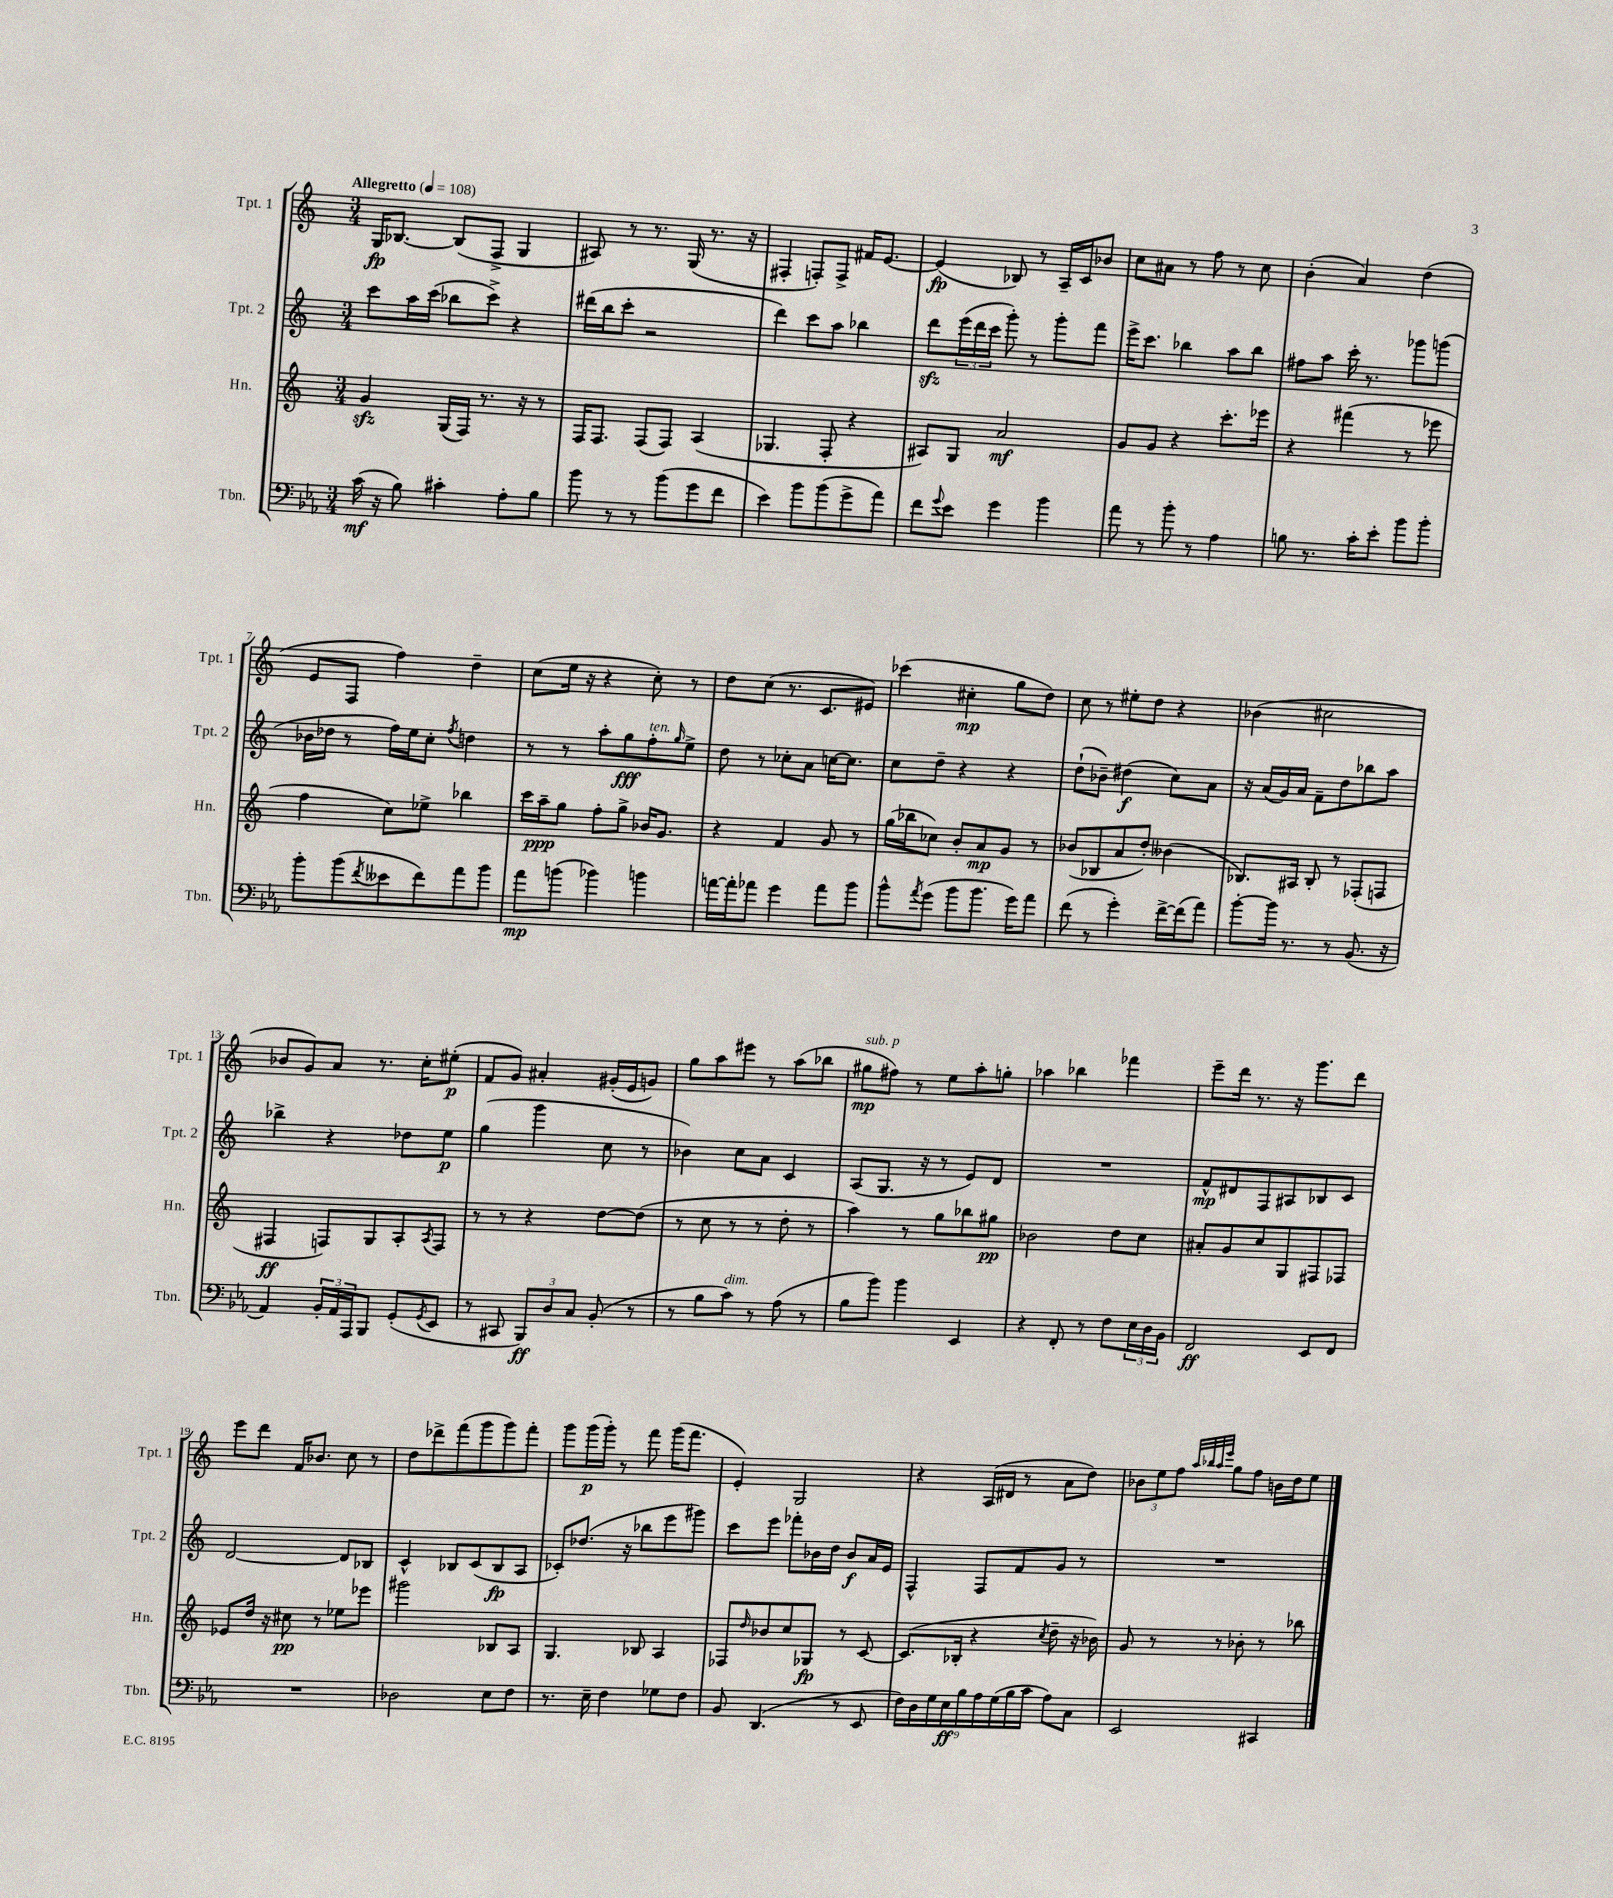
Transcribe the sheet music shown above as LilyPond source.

<<
\new StaffGroup <<
\new Staff = "s0" \with { instrumentName = "Tpt. 1" shortInstrumentName = "Tpt. 1" } {
    \clef treble \key c \major \numericTimeSignature \time 3/4 \tempo "Allegretto" 4 = 108
    g16\fp bes8.~ bes8( f8-> g4 |
    ais8) r8 r8. g16( r8. r16 |
    fis4-. f8-.) f8-> fis'16 e'8.~ |
    e'4\fp( bes8) r8 a16-- c'16 bes'8 |
    c''8 ais'8 r8 f''8 r8 c''8 |
    b'4-.( a'4) d''4( |
    e'8 f8 f''4) d''4-- |
    c''8( e''16 r16 r4 c''8-.) r8 |
    d''8 c''8( r8. c'8. eis'8) |
    ces'''4( cis''4-.\mp g''8 d''8) |
    c''8 r8 eis''8-. d''8 r4 |
    bes'4( cis''2 |
    bes'8 g'8) a'8 r8. c''16-. eis''8-.\p( |
    f'8 g'8) ais'4-. gis'16-.( e'16 g'8) |
    g''8 a''8 eis'''8 r8 a''8( bes''8 |
    gis''8\mp^\markup { \italic "sub. p" } fis''8) r8 e''8 a''8-. g''8-. |
    aes''4 bes''4 fes'''4 |
    e'''8-- d'''16 r8. r16 g'''8. d'''8 |
    e'''8 d'''8 f'16 bes'8. c''8 r8 |
    d''8 des'''8-> f'''8( g'''8 g'''8) f'''8-. |
    g'''8 g'''16\p( g'''16-.) r8 f'''8 g'''16( f'''8. |
    e'4-.) g2 |
    r4 a16( dis'16 r8 a'8 d''8) |
    \tuplet 3/2 { bes'8 e''8 f''8 } \grace { a''32 bes''32 a''32 e'''32 } g''8 f''8 b'16 d''16 e''8 \bar "|." |
}
\new Staff = "s1" \with { instrumentName = "Tpt. 2" shortInstrumentName = "Tpt. 2" } {
    \clef treble \key c \major \numericTimeSignature \time 3/4
    c'''8 a''16 c'''16( bes''8 c'''8->) r4 |
    dis'''16( b''16 c'''8-. r2 |
    d'''4) c'''8 a''8 bes''4 |
    d'''8\sfz \tuplet 3/2 { e'''16( d'''16 c'''16 } g'''8-.) r8 g'''8-. f'''8 |
    e'''16-> c'''8. bes''4 a''8 bes''8 |
    fis''8 a''8 c'''16-. r8. ges'''8 g'''8( |
    bes'16 des''16 r8 f''16) e''16 c''8-. \acciaccatura { f''8 } d''4 |
    r8 r8 a''8-. g''8\fff f''8-.^\markup { \italic "ten." } \grace { g''16 } e''8-> |
    d''8 r8 ces''8-. a'8 c''16~ c''8. |
    c''8 d''8-- r4 r4 |
    d''8-!( bes'8--) dis''4\f( c''8) a'8 |
    r16 a'16( g'16) a'16 f'8-- d''8 bes''8 a''8 |
    bes''4-> r4 des''8 e''8\p |
    g''4( g'''4 c''8 r8 |
    bes'4) c''8 a'8 c'4 |
    a8( g8. r16 r8 e'8) d'8 |
    R2. |
    f'8-^\mp dis'8 f8 ais8 bes8 c'8 |
    d'2~ d'8 bes8 |
    c'4-^ bes8 c'8( bes8\fp a8 |
    ces'8-.) des''8.( r16 bes''8 e'''8 gis'''8) |
    c'''8 e'''8 fes'''8-. bes'16 d''16 bes'8\f a'16 e'16 |
    f4-^ f8 f'8 g'8 r8 |
    R2. \bar "|." |
}
\new Staff = "s2" \with { instrumentName = "Hn." shortInstrumentName = "Hn." } {
    \clef treble \key c \major \numericTimeSignature \time 3/4
    g'4\sfz g16( f16) r8. r16 r8 |
    f16 f8. f8( f8) a4( |
    ges4. f8-. r4 |
    ais8) g8 a'2\mf |
    g'8 g'8 r4 c'''8.-. ees'''16 |
    r4 fis'''4( r8 ees'''8 |
    f''4 c''8) ees''8-> bes''4 |
    c'''16 a''16--\ppp g''8 f''8-. g''8-> bes'16 g'8. |
    r4 f'4 g'8 r8 |
    g''16( bes''16 ces''8) b'8-. a'8\mp g'8 r8 |
    bes'8( bes8 a'8 d''8-.) beses'4( |
    bes8.) ais16 bes8-. r8 fes8-.( f8 |
    fis4\ff f8) g8 a8-. \acciaccatura { a8 } f8 |
    r8 r8 r4 d''8~ d''8( |
    r8 c''8 r8 r8 d''8-. r8 |
    a''4) r8 g''8 bes''8 gis''8\pp |
    bes'2 d''8 c''8 |
    ais'8-. g'8 c''8 g8 fis8 fes8 |
    ees'8 d''16 r16 cis''8\pp r8 ees''8 ees'''8 |
    gis'''2 bes8 a8 |
    g4. bes8 a4 |
    fes8 \grace { d''16 } bes'8 c''8 ges8\fp r8 c'8~ |
    c'8.( bes16-. r4 \acciaccatura { c''8 } d''8-- r16 bes'16) |
    g'8 r8 r8 bes'8-. r8 bes''8 \bar "|." |
}
\new Staff = "s3" \with { instrumentName = "Tbn." shortInstrumentName = "Tbn." } {
    \clef bass \key ees \major \numericTimeSignature \time 3/4
    c'16\mf( r16 bes8) cis'4-. aes8-. bes8 |
    bes'8 r8 r8 bes'8( g'8 f'8 |
    ees'4) bes'8 bes'8( g'8-> aes'8) |
    f'8 \appoggiatura { g'8 } ees'8 g'4 bes'4 |
    aes'8 r8 bes'8-. r8 aes4 |
    b8 r8. c'16-. ees'8-. bes'8 bes'8-. |
    bes'8-. bes'8( \acciaccatura { f'8 } eeses'8 f'8) aes'8 bes'8 |
    aes'8\mp b'8( bes'4) b'4 |
    a'16~ a'16-. aes'8 g'4 aes'8 bes'8 |
    bes'8-^ \acciaccatura { aes'8 } g'8( bes'8 bes'8. g'16) aes'8 |
    f'8( r8 g'4-.) f'16~-> f'16( aes'8) |
    bes'8~-. bes'16 r8. r8 bes,8.( r16 |
    aes,4) \tuplet 3/2 { bes,16-. aes,16 aes,,16 } bes,,8 g,8-.( \acciaccatura { g,8 } ees,8 |
    r8 cis,8 \tuplet 3/2 { bes,,8\ff) d8 c8 } bes,8-.( r8 |
    r8 bes8 c'8^\markup { \italic "dim." }) r8 aes8( r8 |
    bes8 bes'8) bes'4 ees,4 |
    r4 f,8-. r8 f8 \tuplet 3/2 { ees16 d16 bes,16 } |
    f,2\ff ees,8 f,8 |
    R2. |
    des2 ees8 f8 |
    r8. ees16-- f4 ges8 f8 |
    bes,8 d,4.( r8 ees,8 |
    \tuplet 9/8 { f16) d16 g16 ees16\ff bes16 aes16 g16( bes16 c'16 } aes8) c8 |
    ees,2 cis,4 \bar "|." |
}
>>
>>
